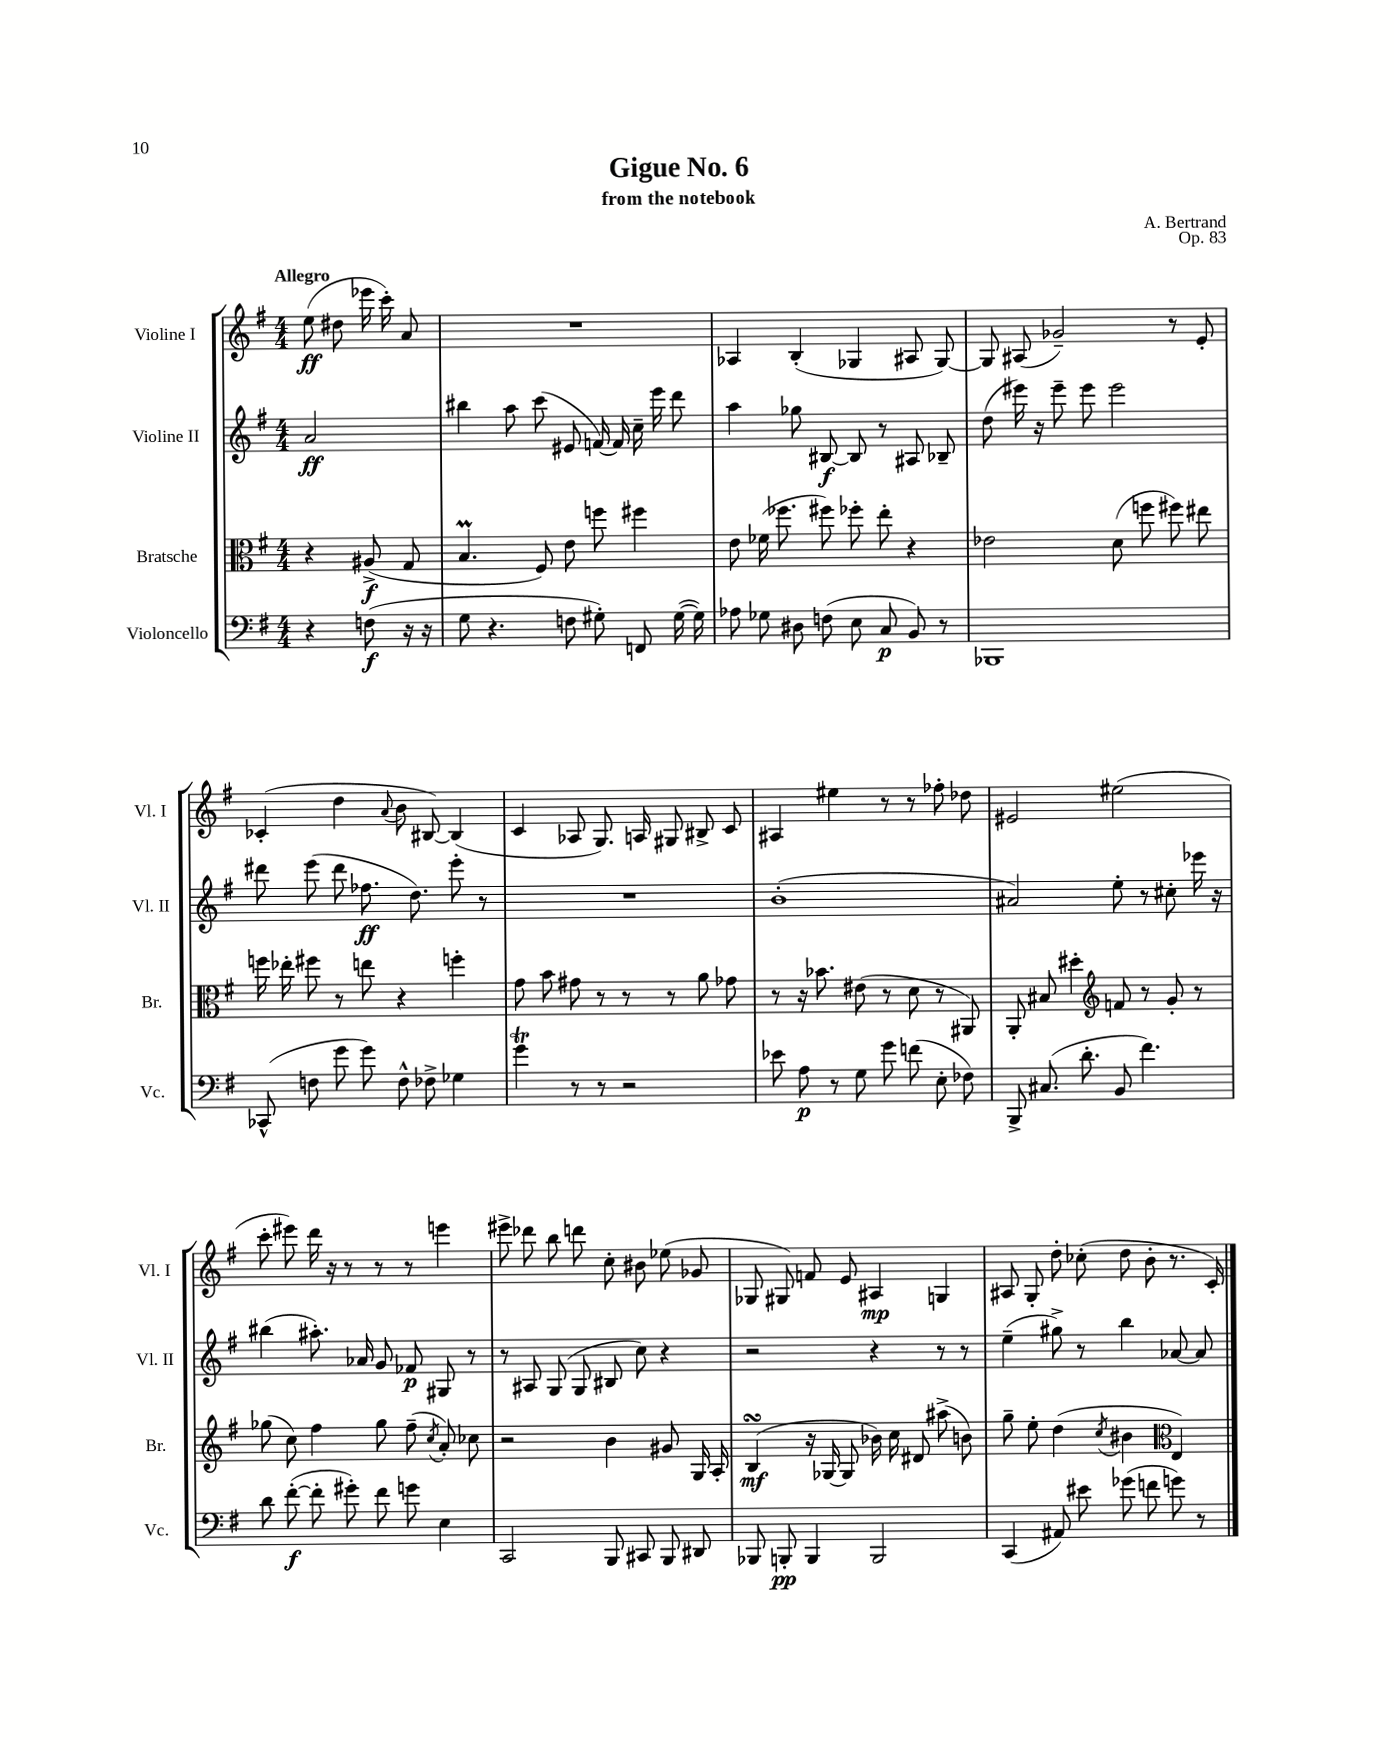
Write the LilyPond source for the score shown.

\header { title = "Gigue No. 6" composer = "A. Bertrand" subtitle = "from the notebook" opus = "Op. 83" }
<<
\new StaffGroup <<
\new Staff = "s0" \with { instrumentName = "Violine I" shortInstrumentName = "Vl. I" } {
    \clef treble \key g \major \numericTimeSignature \time 4/4 \partial 2 \tempo "Allegro"
    \autoBeamOff e''8\ff( dis''8 ees'''16 c'''16-.) a'8 |
    R1 |
    aes4 b4-.( ges4 ais8 ges8~) |
    ges8 ais8( ges'2--) r8 e'8-. |
    ces'4-.( d''4 \appoggiatura { a'8 } b'8 bis8~) bis4( |
    c'4 aes8 g8.) a16 gis8 bis8-> c'8 |
    ais4 eis''4 r8 r8 fes''8-. des''8 |
    eis'2 eis''2( |
    c'''8-. eis'''8) d'''16 r16 r8 r8 r8 e'''4 |
    eis'''8-> des'''8 b''8 d'''8 c''8-. bis'8 ees''8( ges'8 |
    ges8 gis8) f'8 e'8 ais4\mp g4 |
    ais8 g8-. d''8-. ces''8-.( d''8 b'8-. r8. c'16-.) \bar "|." |
}
\new Staff = "s1" \with { instrumentName = "Violine II" shortInstrumentName = "Vl. II" } {
    \clef treble \key g \major \numericTimeSignature \time 4/4 \partial 2
    \autoBeamOff a'2\ff |
    bis''4 a''8 c'''8( eis'8 f'16~) f'16 c''16-- e'''16 d'''8 |
    a''4 ges''8 bis8~\f bis8 r8 ais8 bes8-- |
    d''8( eis'''16) r16 eis'''8-- eis'''8 eis'''2 |
    dis'''8 e'''8( dis'''8 fes''8.\ff d''8.) e'''8-. r8 |
    R1 |
    b'1-.( |
    ais'2) e''8-. r8 cis''8-. ees'''16 r16 |
    bis''4( ais''8.-.) aes'16 g'8 fes'8\p gis8 r8 |
    r8 ais8 g8( g8 bis8 c''8) r4 |
    r2 r4 r8 r8 |
    e''4--( gis''8->) r8 b''4 aes'8~ aes'8 \bar "|." |
}
\new Staff = "s2" \with { instrumentName = "Bratsche" shortInstrumentName = "Br." } {
    \clef alto \key g \major \numericTimeSignature \time 4/4 \partial 2
    \autoBeamOff r4 ais8->\f( g8 |
    b4.\prall fis8) e'8 f''8 fis''4 |
    e'8 fes'16( fes''8. fis''8) fes''8-. e''8-. r4 |
    ees'2 d'8( f''8 fis''8) eis''8 |
    f''16 ees''16-. fis''8 r8 e''8 r4 f''4-. |
    g'8 b'8 gis'8 r8 r8 r8 a'8 ges'8 |
    r8 r16 bes'8. eis'8( r8 d'8 r8 ais,8) |
    a,8-. bis8 dis''4-. \clef treble f'8 r8 g'8-. r8 |
    ges''8( c''8) fis''4 ges''8 fis''8--( \acciaccatura { c''8 } a'8-.) ces''8 |
    r2 b'4 gis'8 g16 a16-. |
    b4\turn\mf( r16 ges16~ ges8 bes'16) c''16 dis'8 ais''8->( b'8) |
    g''8-- e''8-. d''4( \acciaccatura { c''8 } bis'4 \clef alto e4) \bar "|." |
}
\new Staff = "s3" \with { instrumentName = "Violoncello" shortInstrumentName = "Vc." } {
    \clef bass \key g \major \numericTimeSignature \time 4/4 \partial 2
    \autoBeamOff r4 f8\f( r16 r16 |
    g8 r4. f8 gis8-.) f,8 gis16~( gis16) |
    aes8 ges8 dis8 f8( e8 c8\p b,8) r8 |
    bes,,1 |
    ces,8-^( f8 g'8 g'8) f8-^ fes8-> ges4 |
    g'4\trill r8 r8 r2 |
    ees'8 a8\p r8 g8 g'8 f'8( e8-. fes8) |
    b,,8-> cis8.( d'8.-. b,8 fis'4.) |
    d'8 fis'8~-.\f( fis'8-. gis'8-.) fis'8 g'8 e4 |
    c,2 b,,8 cis,8 b,,8 dis,8 |
    bes,,8 b,,8-.\pp b,,4 b,,2 |
    c,4( ais,8) eis'8 ges'8( f'8 g'8) r8 \bar "|." |
}
>>
>>
\layout { \context { \Score \remove "Bar_number_engraver" } }
